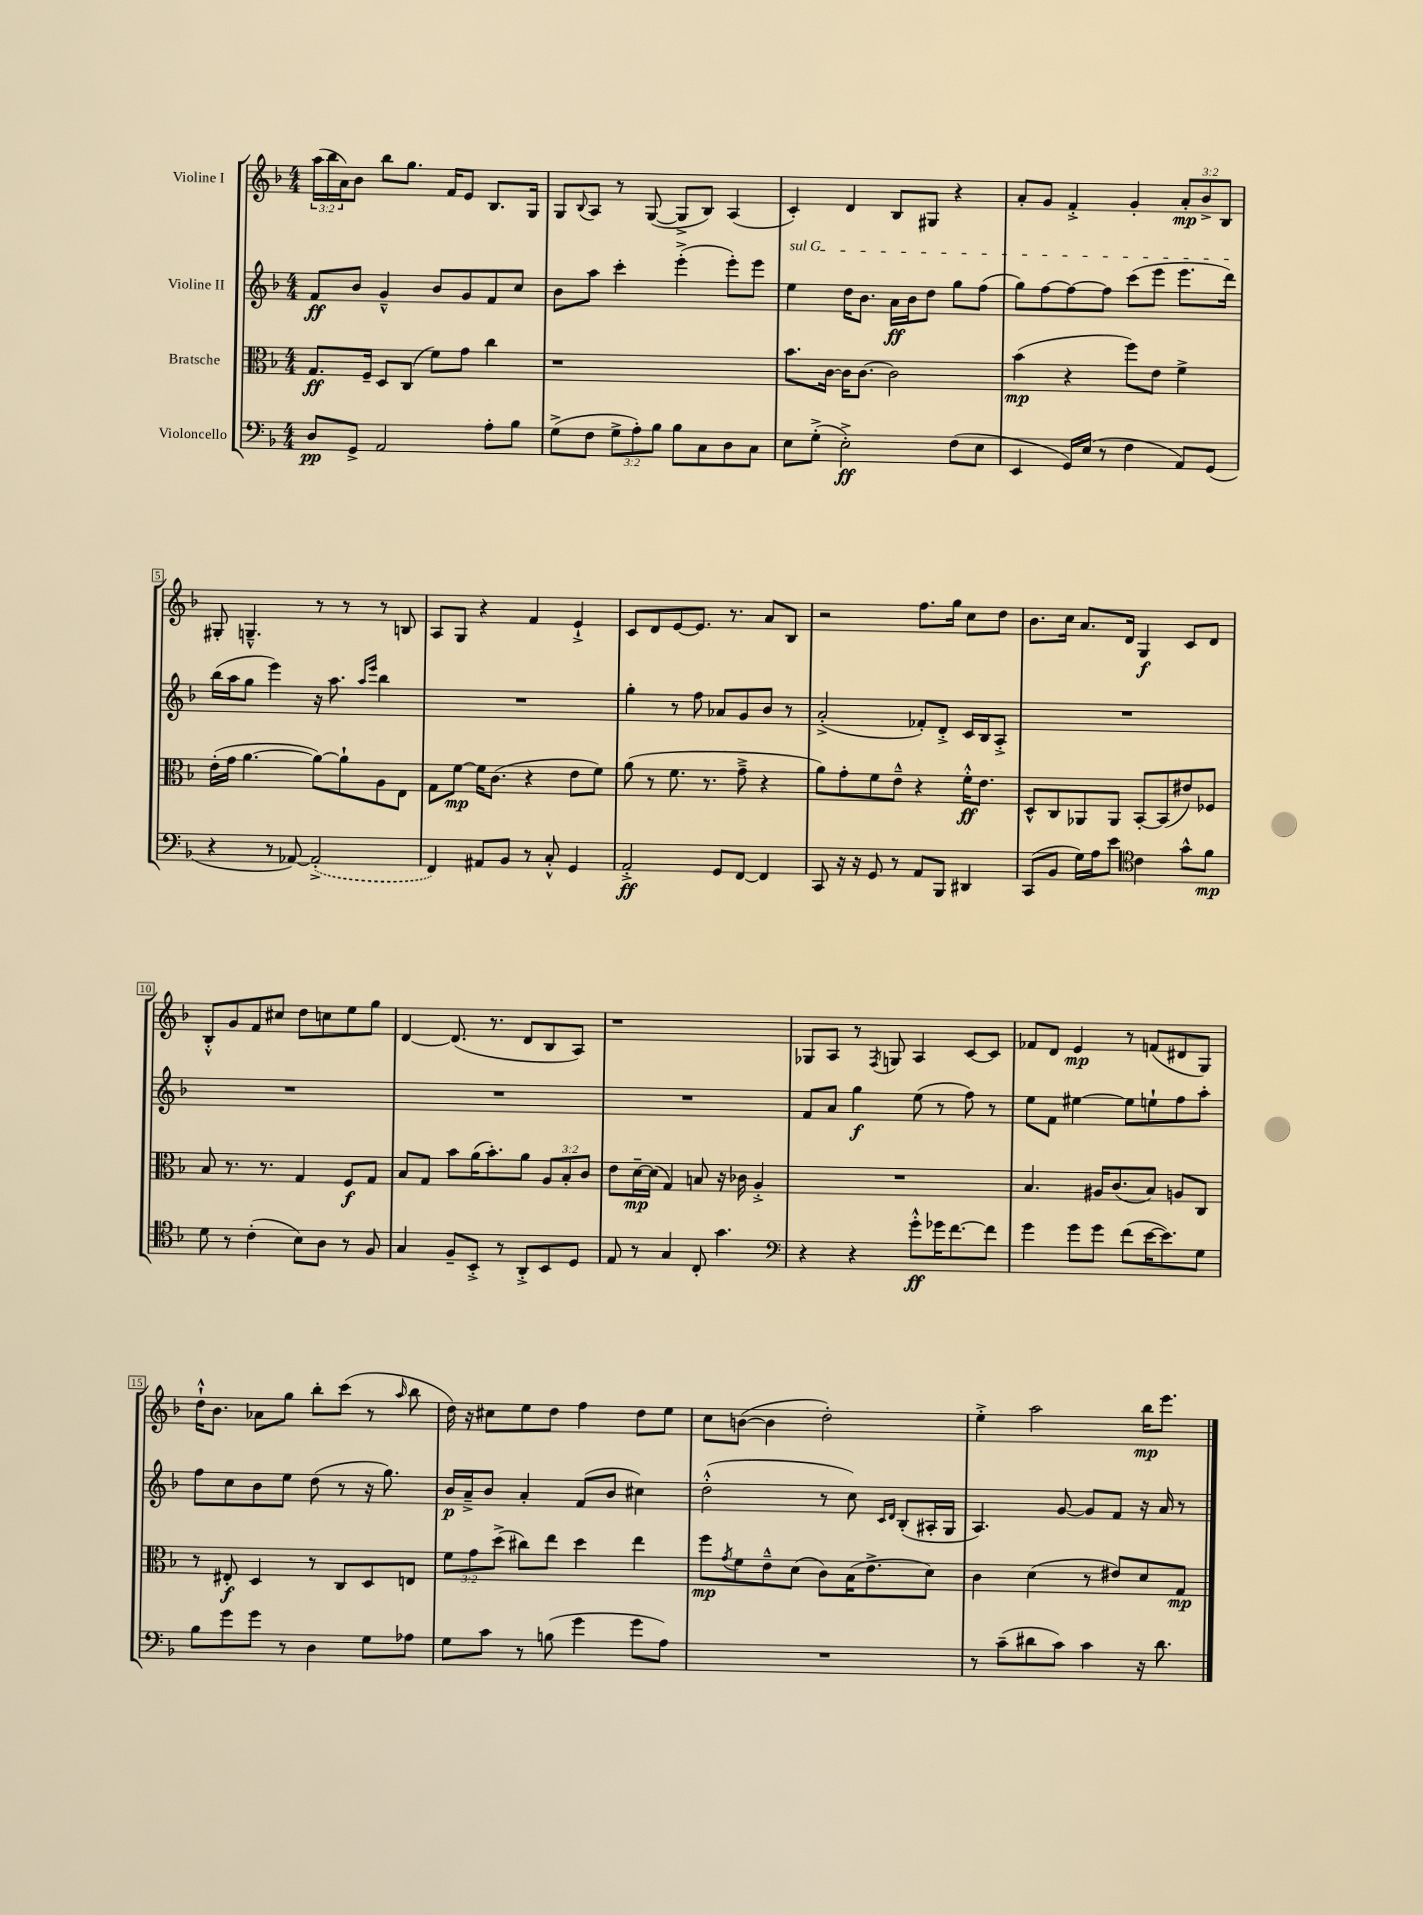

**kern	**kern	**kern	**kern
*staff4	*staff3	*staff2	*staff1
*clefF4	*clefC3	*clefG2	*clefG2
*k[b-]	*k[b-]	*k[b-]	*k[b-]
*M4/4	*M4/4	*M4/4	*M4/4
8D/L	8.G/L	8f/L	(24aa\LL
.	.	.	24bb-\
.	.	.	24a\J)
8GG^/J	.	8b-/J	8b-\J
.	16F~/Jk	.	.
2AA/	8D/L	4g~^^/	8bb-\L
.	(8C/J	.	8.gg\J
.	8f\L)	8b-/L	.
.	.	.	16f/LK
.	8g\J	8g/	8e/J
8A'\L	4cc\	8f/	8.B-/L
8B-\J	.	8cc/J	.
.	.	.	16G/Jk
=	=	=	=
(8G^\L	1r	8b-\L	8G/L
.	.	.	8qqB-/
8F\J	.	8aa\J	8A/J
12G^\L	.	4ccc'\	8r
12A'\)	.	.	.
.	.	.	([8G/
12B-\J	.	.	.
8B-\L	.	(4eee'^\	8G^/]L
8C\	.	.	8B-/J)
8D\	.	8eee'\L)	(4A/
8C\J	.	8eee\J	.
=	=	=	=
8E\L	8.b-\L	4ee\	4c'/)
(8G'^\J	.	.	.
.	[16c\Jk	.	.
2E'^\)	16c\]LK	16dd\LK	4d/
.	[8.c\J	8.b-\J	.
.	2c\]	16a\LL	8B-/L
.	.	16b-\J	.
.	.	8dd\J	8G#/J
(8F\L	.	8gg\L	4r
8E\J	.	(8ff\J	.
=	=	=	=
4EE/	(4b-\	8gg\L)	8a'/L
.	.	[8ff\	8g/J
16GG/LL)	4r	8ff\_	4f'^/
(16E/JJ	.	.	.
8r	.	8ff\]J	.
4F\	8ff\L)	(8ccc\L	4g'/
.	8e\J	8eee\J	.
8AA/L)	4f^\	8.eee\L	12a'/L
.	.	.	12b-^/
(8GG/J	.	.	.
.	.	.	12B-/J
.	.	16ddd\Jk)	.
=	=	=	=
4r	(16e'\LL	(16bb-\LL	8G#'/
.	16g\JJ	16aa\J	.
.	[4.a\	8gg\J	4.G~^^/
8r	.	4eee\)	.
[8AA-/)	.	.	.
(2AA-'^/]	8a\_L)	16r	8r
.	.	8.aa\	.
.	8a`\]	.	8r
.	.	16qqaa/LL	.
.	.	16qqeee/JJ	.
.	8A\	4bb-\	8r
.	8E\J	.	8B/
=	=	=	=
4FF/)	8G\L	1r	8A/L
.	[8f\J	.	8G/J
8AA#/L	16f\]LK	.	4r
.	(8.c\J	.	.
8BB-/J	.	.	.
8r	4r	.	4f/
8C'^^/	.	.	.
4GG/	8e\L	.	4e`^/
.	8f\J)	.	.
=	=	=	=
2AA'^/	(8a\	4gg'\	8c/L
.	8r	.	8d/
.	8.f\	8r	[8e/
.	.	8ff\	8.e/]J
.	8.r	.	.
8GG/L	.	8a-/L	.
.	.	.	8.r
[8FF/J	8g~^\	8g/	.
4FF/]	4r	8b-/J	8a/L
.	.	8r	8B-/J
=	=	=	=
8CC/	8a\L)	(2a'^/	2r
16r	8g'\	.	.
16r	.	.	.
8GG/	8f\	.	.
8r	8e~^^\J	.	.
8AA/L	4r	8f-'/L)	8.ff\L
8BBB-/J	.	8d'^/J	.
.	.	.	16gg\Jk
4DD#/	16f'^^\LK	16c/LL	8cc\L
.	8.e\J	16B-/J	.
.	.	8A'^/J	8dd\J
=	=	=	=
(8CC/L	8D^^/L	1r	8.b-\L
8BB-/J	8C/	.	.
.	.	.	16cc\Jk
16G\LL)	8AA-/	.	8.a/L
16A\J	.	.	.
8e\J	8AA-/J	.	.
.	.	.	16d/Jk
*clefC4	*	*	*
4c\	[8BB-'/L	.	4G/
.	(8BB-/]	.	.
8g^^\L	8e#/)	.	8c/L
8f\J	8F-/J	.	8d/J
=	=	=	=
8d\	8B-/	1r	8B-'^^/L
8r	8.r	.	8g/
(4c'\	.	.	8f/
.	8.r	.	.
.	.	.	8cc#/J
8B-\L)	4G/	.	8dd\L
8A\J	.	.	8cc\
8r	8F/L	.	8ee\
8F/	8G/J	.	8gg\J
=	=	=	=
4G/	8B-/L	1r	[4d/
.	8G/J	.	.
8F~/L	8b-\L	.	(8.d/]
8BB-'^/J	(16a\K	.	.
.	8.b-'\)	.	8.r
8r	.	.	.
8AA'^/L	8a\J	.	8d/L
8BB-/	12A/L	.	8B-/
.	12B-'/	.	.
8D/J	.	.	8A/J)
.	12c/J	.	.
=	=	=	=
8E/	8e\L	1r	1r
8r	[16d~\L	.	.
.	(16d\]JJ	.	.
4G/	4G/)	.	.
8C'/	8B/	.	.
4.g\	16r	.	.
.	16c-\	.	.
.	4A'^/	.	.
=	=	=	=
*clefF4	*	*	*
4r	1r	8f/L	8G-/L
.	.	8a/J	8A/J
4r	.	4gg\	8r
.	.	.	8qF/
.	.	.	8G/
8g'^^\L	.	(8ee\	4A/
16g-\K	.	8r	.
[8.f\	.	.	.
.	.	8ff\)	[8c/L
8f\]J	.	8r	8c/]J
=	=	=	=
4g\	4.B-/	8ee\L	8f-/L
.	.	8f\J	8d/J
8g\L	.	[4ee#\	4e/
8g\J	16A#/LK	.	.
.	(8.c/	.	.
(8f\L	.	8ee#\]L	8r
[16e\K	8B-/J)	8ee`\	(8f/L
8.e\])	.	.	.
.	8A/L	8ff\	8d#/
8G\J	8C/J	8aa'\J	8G/J)
=	=	=	=
8B-\L	8r	8ff\L	16dd`^^\LK
.	.	.	8.b-\J
8g\	8E#'/	8cc\	.
8g\J	4D/	8b-\	8a-\L
8r	.	8ee\J	8gg\J
4D\	8r	(8dd\	8bb-'\L
.	8C/L	8r	(8ccc\J
8G\L	8D/	16r	8r
.	.	8.gg\)	.
.	.	.	16qqaa/
8A-\J	8E/J	.	8bb-\
=	=	=	=
8G\L	12f\L	16b-/LL	16dd\)
.	.	16a~^/J	16r
.	12g\	.	.
8c\J	.	8b-/J	8cc#\L
.	(12dd^\J	.	.
8r	8cc#\L)	4a'/	8ee\
(8B\	8ee\J	.	8dd\J
4g\	4dd\	(8f/L	4ff\
.	.	8b-/J	.
8g\L	4ee\	4cc#\)	8dd\L
8A\J)	.	.	8ee\J
=	=	=	=
1r	8ff\L	(2dd'^^\	8cc\L
.	8qg/	.	.
.	8f\	.	([8b\J
.	8e~^^\	.	4b\]
.	(8d\J	.	.
.	8c\L)	8r	2dd'\)
.	(16B-\K	8cc\)	.
.	8.e^\	.	.
.	.	16qqc/LL	.
.	.	16qqd/JJ	.
.	.	(8B-'/L	.
.	8d\J)	16A#'/L	.
.	.	16G/JJ	.
=	=	=	=
8r	4c\	4.A/)	4ee'^\
(8c~\L	.	.	.
8d#\	(4d\	.	2aa\
8c\J)	.	[8g/	.
4c\	8r	8g/]L	.
.	8e#/L)	8f/J	.
16r	8d/	16r	16bb-\LK
8.d#\	.	16a/	8.eee\J
.	8G/J	8r	.
==	==	==	==
*-	*-	*-	*-
